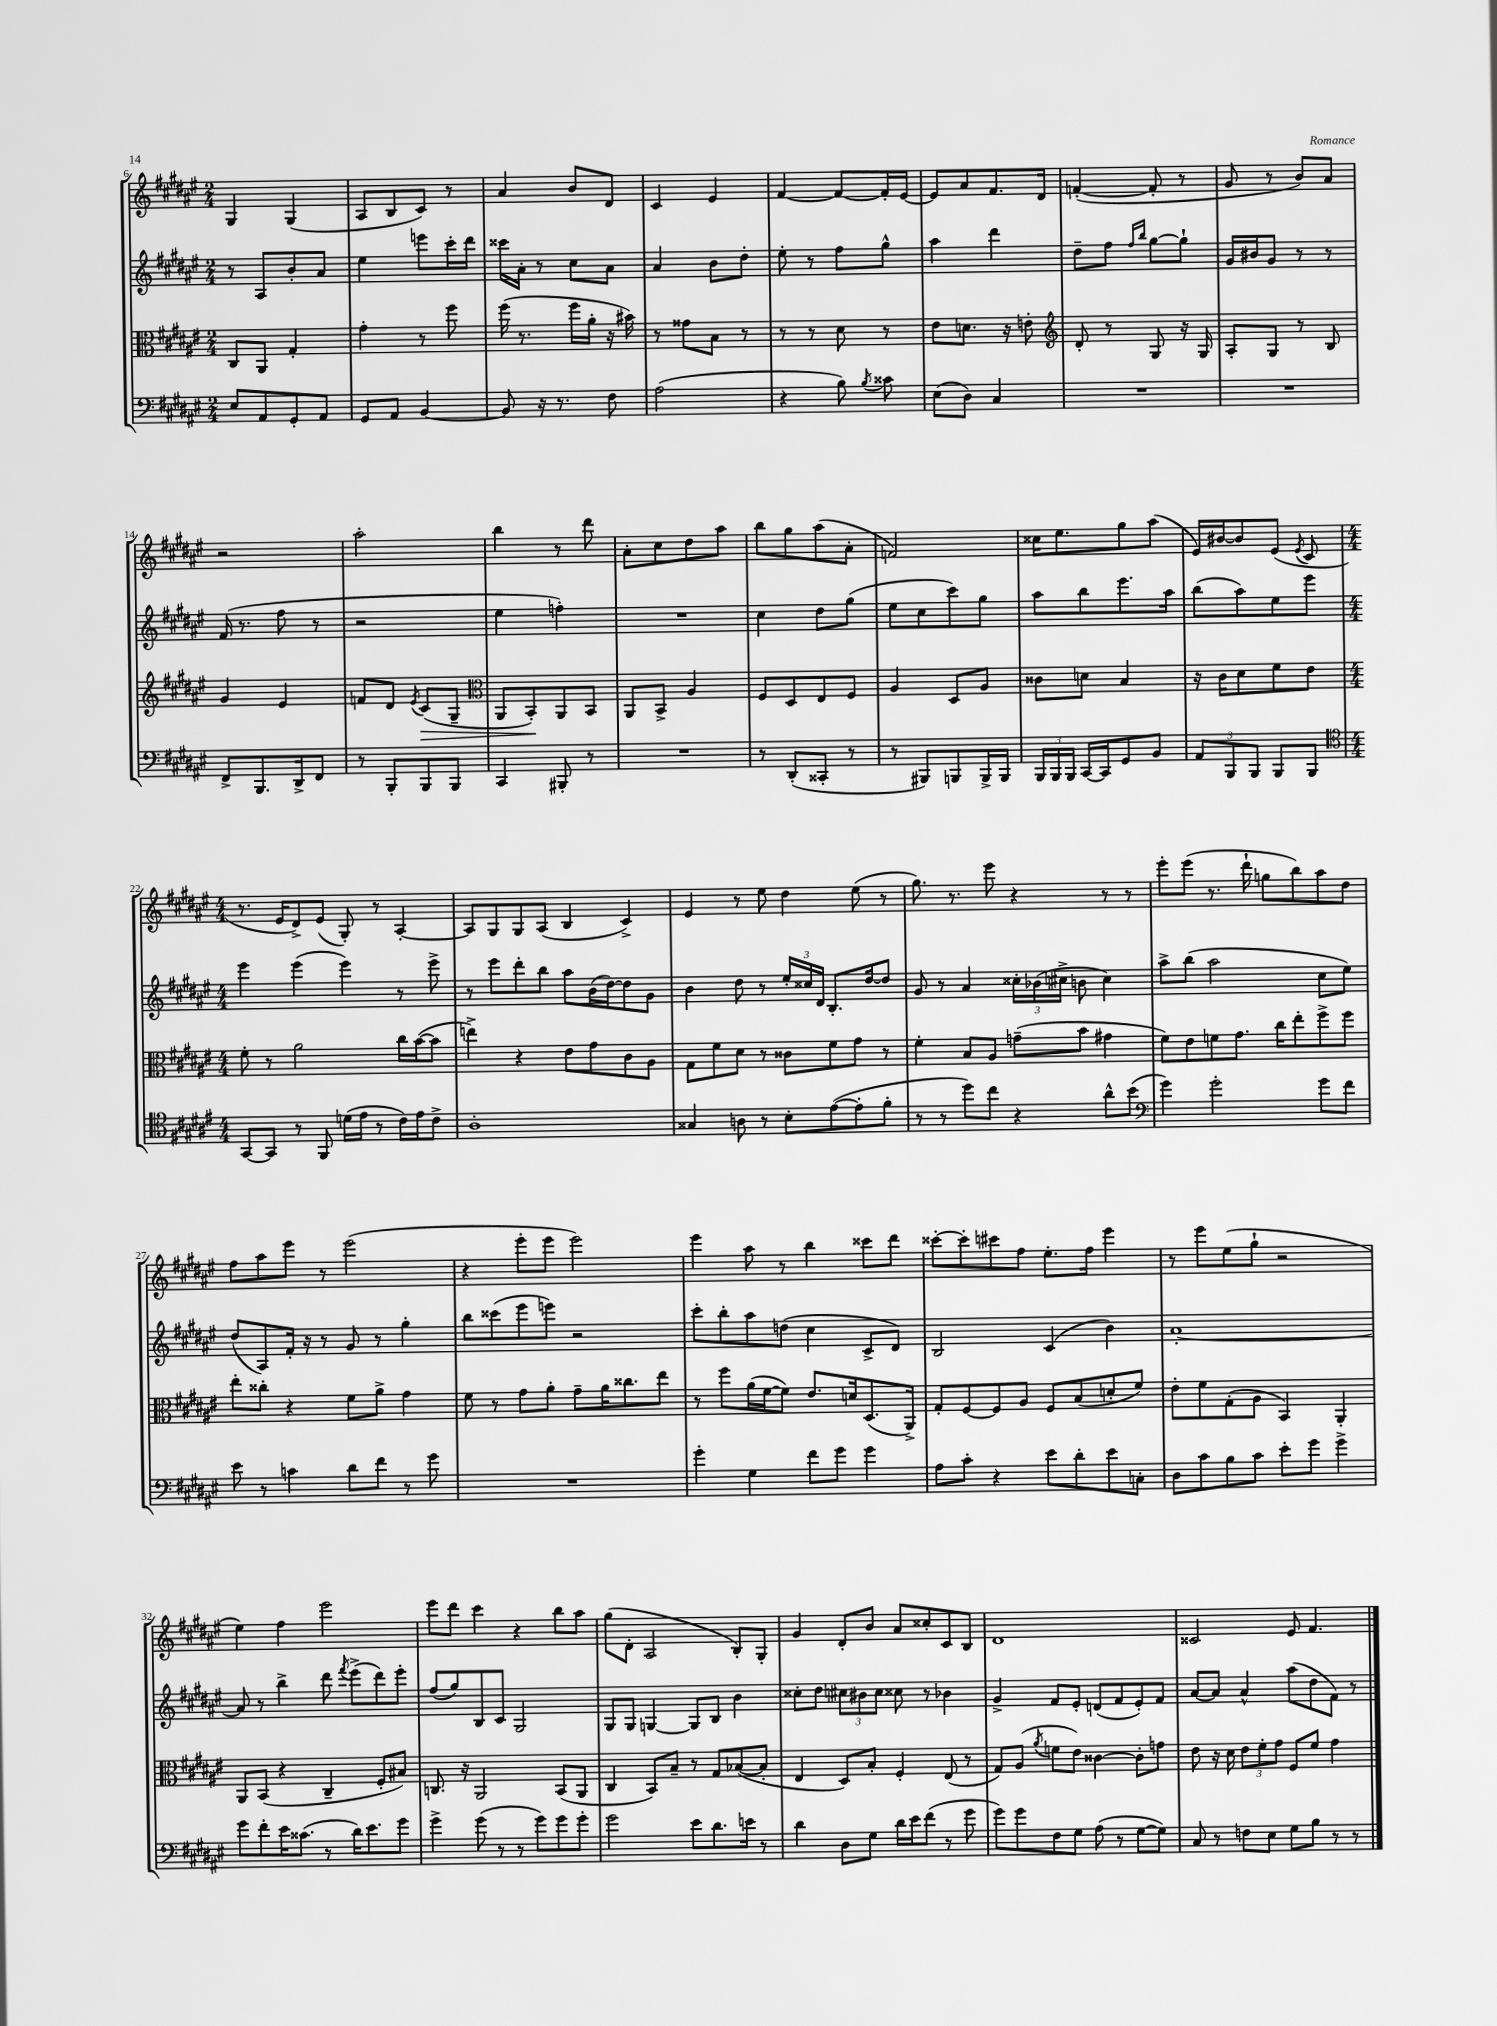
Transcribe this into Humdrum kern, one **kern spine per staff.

**kern	**kern	**kern	**kern
*staff4	*staff3	*staff2	*staff1
*clefF4	*clefC3	*clefG2	*clefG2
*k[f#c#g#d#a#e#]	*k[f#c#g#d#a#e#]	*k[f#c#g#d#a#e#]	*k[f#c#g#d#a#e#]
*M2/4	*M2/4	*M2/4	*M2/4
8E#	8C#	8r	4G#
8AA#	8AA#	8A#	.
8GG#'	4G#'	8b'	(4G#
8AA#	.	8a#	.
=	=	=	=
8GG#	4g#'	4ee#	8A#
8AA#	.	.	8B
[4BB	8r	8eee	8c#)
.	8ff#	16ccc#'	8r
.	.	16ddd#	.
=	=	=	=
8BB]	(16ff#	16ccc##	4a#
.	8.r	16a#'	.
16r	.	8r	.
8.r	.	.	.
.	16ff#	8cc#	8b
.	16a#'	.	.
8F#	16r	8a#	8d#
.	16b#)	.	.
=	=	=	=
(2A#	8r	4a#	4c#
.	8g##	.	.
.	8B	8b	4e#
.	8r	8dd#'	.
=	=	=	=
4r	8r	8ee#'	[4f#
.	8r	8r	.
8B)	8d#	8ff#	8f#_
8qB	.	.	.
8c##	8r	8gg#^^	16f#']
.	.	.	[16e#
=	=	=	=
(8E#	8e#	4aa#	8e#]
8D#)	8.d	.	8a#
4C#	.	4ddd#	8.f#
.	16r	.	.
.	8e'	.	.
.	.	.	16d#
=	=	=	=
*	*clefG2	*	*
2r	8d#'	8dd#~	([4f'
.	8r	8ff#	.
.	.	16qqff#	.
.	.	16qqbb	.
.	8G#	[8gg#	8f']
.	16r	8gg#`]	8r
.	16G#	.	.
=	=	=	=
2r	8A#'	16g#	8g#
.	.	16b#	.
.	8G#	8g#	8r
.	8r	8r	8b)
.	8B	8r	8a#
=	=	=	=
8FF#^	4g#	(16f#	2r
.	.	8.r	.
8.BBB	.	.	.
.	4e#	8ff#	.
16DD#^	.	.	.
8FF#	.	8r	.
=	=	=	=
8r	8f	2r	2aa#'
8BBB'	8d#	.	.
.	8qe#	.	.
8BBB	(8c#	.	.
8BBB	8G#~	.	.
=	=	=	=
*	*clefC3	*	*
4CC#	8AA#	4ee#	4bb
.	8BB')	.	.
8BBB#'	8AA#	4ff')	8r
8r	8BB	.	8ddd#
=	=	=	=
2r	8AA#	2r	8a#'
.	8BB^	.	8cc#
.	4A#	.	8dd#
.	.	.	8aa#
=	=	=	=
8r	8F#	4cc#	8bb
(8DD#'	8D#	.	8gg#
8CC##'	8E#	8dd#	(8aa#
8r	8F#	(8gg#	8a#'
=	=	=	=
8r	4A#	8ee#	2f)
8BBB#)	.	8cc#	.
8BBB	8D#	8ccc#)	.
16BBB^	8A#	8gg#	.
16BBB	.	.	.
=	=	=	=
24BBB	8c##	8aa#	16cc##
24BBB	.	.	.
.	.	.	8.ee#
24BBB	.	.	.
[16CC#	8d	8bb	.
16CC#]	.	.	.
8GG#	4B	8.eee#	8gg#
8BB	.	.	(8aa#
.	.	16aa#	.
=	=	=	=
12AA#	16r	(8bb	16e#)
.	16c#	.	[16b#
12BBB	.	.	.
.	8d#	8aa#)	8b#]
12BBB	.	.	.
8BBB	8f#	8ee#	(8e#
.	.	.	8qe#
8BBB	8e#	8eee#	8c#
=	=	=	=
*clefC4	*	*	*
*M4/4	*M4/4	*M4/4	*M4/4
[8GG#	8f#'	4eee#	8.r
8GG#]	8r	.	.
.	.	.	16e#
8r	2a#	(4eee#	8d#^)
8FF#	.	.	(8e#
(16d	.	4eee#)	8G#')
16e#	.	.	.
8r	.	.	8r
16c#)	16cc#	8r	[4A#'
16e#	([16b	.	.
8c#^	8b]	8eee#^	.
=	=	=	=
1A#'	4ee^)	8r	8A#]
.	.	8eee#	8G#
.	4r	8ddd#'	8G#
.	.	8bb	(8A#
.	8e#	8aa#	4B
.	8g#	(16b	.
.	.	[16dd#)	.
.	8c#	8dd#]	4c#^)
.	8A#	8g#	.
=	=	=	=
4G##	8G#	4b	4e#
.	8f#	.	.
8A	8d#	8dd#	8r
8r	8r	8r	8ee#
8B'	8c##	24ee#'	4dd#
.	.	24cc##	.
.	.	24d#	.
([8e#	8f#	8.B'	.
8e#']	8g#	.	(8ee#
.	.	[16dd#	.
8f#'	8r	8dd#]	8r
=	=	=	=
8r	4f#'	8g#	8.gg#)
8r	.	8r	.
.	.	.	8.r
8dd#)	8B	4a#	.
8cc#	8A#	.	8eee#
4r	(8g~	24cc##'	4r
.	.	(24b-	.
.	.	24cc#^	.
.	8b	8b	.
8a#^^	4g#	4cc#)	8r
(8b	.	.	8r
=	=	=	=
*clefF4	*	*	*
4g#)	8f#)	8aa#^	8eee#'
.	8e#	(8bb	(8eee#
2g#'	8f	2aa#	8.r
.	8.g#	.	.
.	.	.	16ddd#`
.	.	.	8gg
.	16cc#	.	.
.	8ee#'	.	8bb)
8g#	8ff#^	8cc#	8aa#
8f#	8ff#	8ee#)	8dd#
=	=	=	=
8e#	8ee#'	(8dd#	8ff#
8r	8cc##'	8A#)	8aa#
4c	4r	16f#'	8eee#
.	.	16r	.
.	.	8r	8r
8d#	8f#	8g#	(2eee#
8f#	8a#^	8r	.
8r	4g#	4gg#'	.
8g#	.	.	.
=	=	=	=
1r	8f#	8bb	4r
.	8r	(8ccc##	.
.	8g#	8eee#	8eee#'
.	8a#'	8eee)	8eee#
.	8g#~	2r	2eee#)
.	16a#	.	.
.	8.cc##	.	.
.	8ee#	.	.
=	=	=	=
4g#'	8r	8ccc#'	4eee#
.	8ff#	8bb'	.
4G#	(16a#	8aa#	8aa#
.	[16f#	.	.
.	8f#])	(8dd	8r
8f#	8.e#	4cc#	4bb
8g#	.	.	.
.	16d	.	.
4g#	(8.D#	8c#^	8ccc##
.	.	8d#)	8ddd#
.	16AA#^)	.	.
=	=	=	=
8A#	8G#'	2B	[8ccc##'
8c#'	[8F#	.	8ccc##']
4r	8F#]	.	8ccc#
.	8A#	.	8ff#
8e#	8F#	(4c#	8.ee#'
8d#'	(8B	.	.
.	.	.	16ff#
8e#	8d'	4b)	4eee#
8C'	8f#)	.	.
=	=	=	=
8D#	8e#'	[1a#'	8r
8c#	8f#	.	8eee#
8B	(8G#'	.	(8ee#
8c#	8A#	.	8gg#`
8e#'	4BB)	.	2r
8g#	.	.	.
4g#^	4AA#'	.	.
=	=	=	=
8g#	8AA#	8a#]	4ee#)
8f#'	(8BB	8r	.
16e#	4r	4bb^	4ff#
(8.c##	.	.	.
8r	4C#~	8ddd#	2eee#
.	.	8qfff#	.
16d#)	.	(8eee#^	.
8.e#	.	.	.
.	8F#'	8ddd#)	.
8g#	8B#)	8eee#'	.
=	=	=	=
4g#^	8.C	(8ff#	8eee#
.	.	8gg#)	8ddd#
.	16r	.	.
(8g#	2AA#	8B	4ccc#
8r	.	8c#	.
8r	.	2G#	4r
8g#)	.	.	.
8g#	(8BB	.	8bb
8g#'	8AA#	.	8aa#
=	=	=	=
2g#	4C#	8G#	(8gg#
.	.	8G#	8d#'
.	8BB)	[4G	2A#
.	8B~	.	.
8e#	8r	8G]	.
8.d#	8G#	8B	.
.	([8B-	4b	8B')
16e	.	.	.
8r	8B-']	.	8G#'
=	=	=	=
4d#	4E#	8cc##'	4g#
.	.	8dd#	.
8D#	8D#)	12cc#	8d#'
.	.	12b#	.
8G#	8B'	.	8b
.	.	12cc#	.
16d#	4F#'	8cc##	8a#
16e#	.	.	.
(8f#	.	8r	8cc##'
8r	(8E#	4b-	8c#
8g#	8r	.	8B
=	=	=	=
8g#)	8G#)	4g#^	1d#
8g#	(8A#	.	.
.	8qa#	.	.
8F#	8f	8f#	.
8G#	8e#)	8e#'	.
(8A#	[4c##	(8d	.
8r	.	8f#	.
[8G#	8c##']	8e#')	.
8G#])	8g	8f#	.
=	=	=	=
8C#	8e#	[8a#	2c##
8r	16r	8a#]	.
.	16d#	.	.
8F	12e#	4a#^^	.
.	12f#'	.	.
8E#	.	.	.
.	12g#	.	.
8G#	8F#	(8aa#	8e#
8B	8f#	8dd#	4.f#
8r	4g#	8f#)	.
8r	.	8r	.
==	==	==	==
*-	*-	*-	*-
